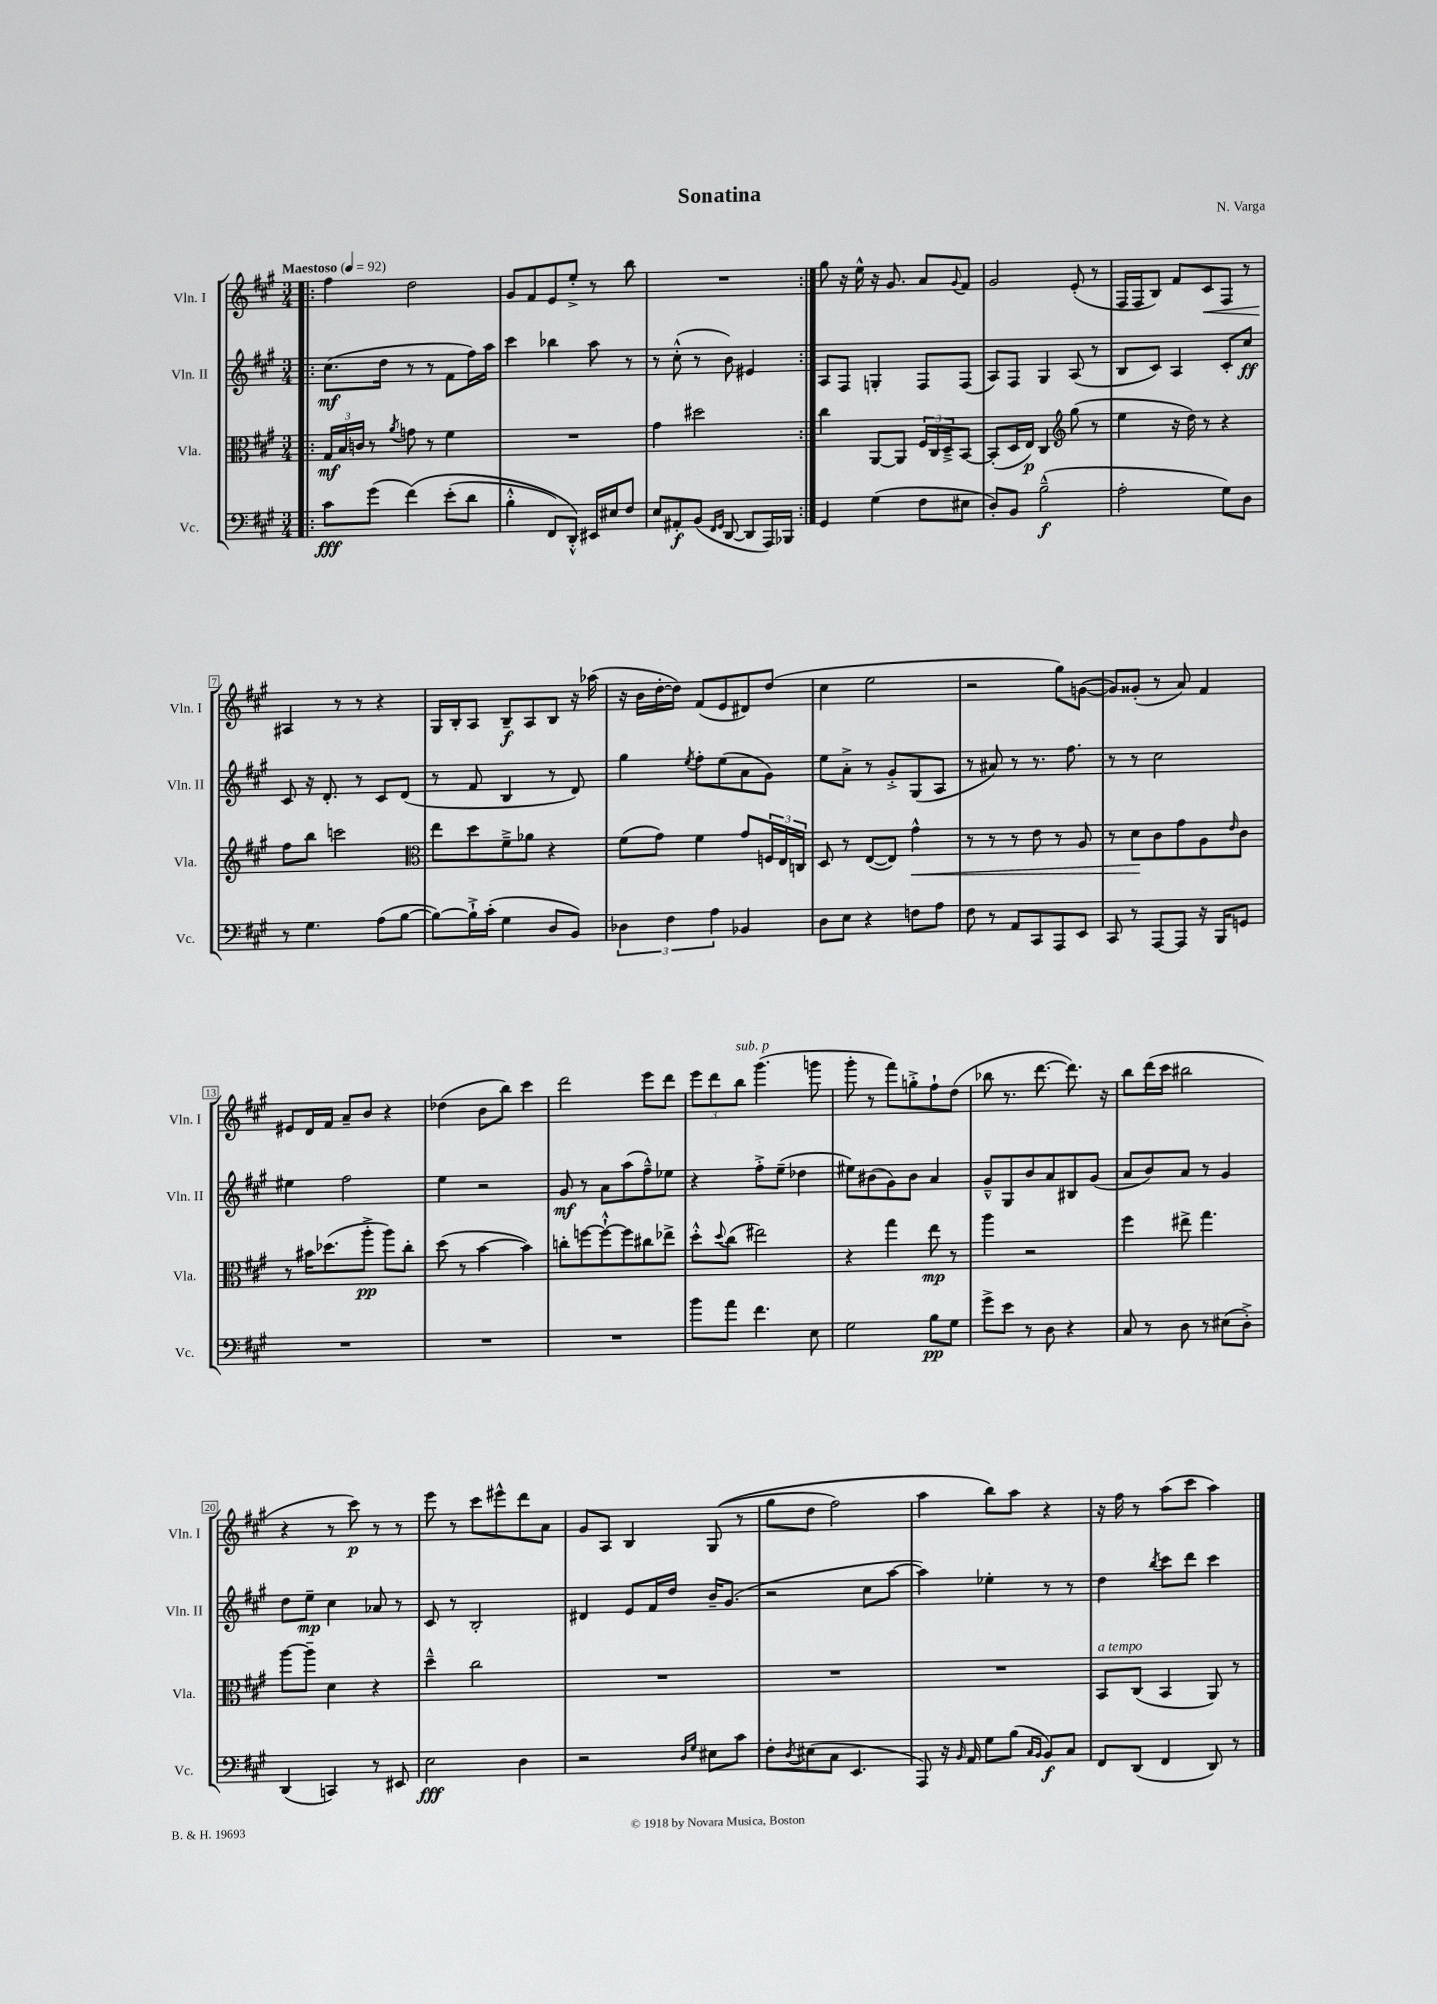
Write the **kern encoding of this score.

**kern	**kern	**kern	**kern
*staff4	*staff3	*staff2	*staff1
*clefF4	*clefC3	*clefG2	*clefG2
*k[f#c#g#]	*k[f#c#g#]	*k[f#c#g#]	*k[f#c#g#]
*M3/4	*M3/4	*M3/4	*M3/4
*MM92	*MM92	*MM92	*MM92
=!|:	=!|:	=!|:	=!|:
8c#	24G#	(8.cc#	4ff#
.	24B	.	.
.	24c	.	.
(8g#	8r	.	.
.	.	16dd	.
.	8qa	.	.
&(4f#)	8g	8r	2dd
.	8r	8r	.
(8e'	4f#	8f#	.
8d	.	16ff#)	.
.	.	16aa	.
=	=	=	=
4B'^^	2.r	4ccc#	8g#
.	.	.	8f#
8FF#)	.	4bb-	8e
8DD'^^&)	.	.	8ee'^
16EE#	.	8aa	8r
16E#	.	.	.
8F#	.	8r	8bb
=	=	=	=
8E	4g#	8r	2.r
8AA#'	.	(8cc#'^^	.
(8BB	2dd#	8r	.
16qqFF#	.	.	.
16qqGG#	.	.	.
[8DD	.	8b)	.
8DD]	.	4e#	.
16AAA)	.	.	.
16BBB-	.	.	.
=:|!	=:|!	=:|!	=:|!
4GG#	4cc#	8A	8gg#
.	.	8F#	16r
.	.	.	16ee^^
(4G#	[8AA	4G'	16r
.	.	.	8.g#
.	8AA]	.	.
8F#	24F#	8F#	8a
.	24C#	.	.
.	24D~^	.	.
.	.	.	8qqg#
8E#	[8BB	(8F#	8f#
=	=	=	=
8D')	(8BB']	8A)	2g#
8BB	16D	8F#	.
.	16E)	.	.
(2B~^^	4C#	4G#	.
*	*clefG2	*	*
.	(8gg#	(8A	(8e'
.	8r	8r	8r
=	=	=	=
2A'	4ee	8B	16F#
.	.	.	16F#
.	.	8c#)	8B)
.	16r	4A	8f#
.	16dd)	.	.
.	8r	.	8c#
8G#)	4r	8c#'	8F#
8D	.	8cc#	8r
=	=	=	=
8r	8ff#	8c#	4A#
4.G#	8bb	16r	.
.	.	8.d'	.
.	2ccc	.	8r
.	.	8r	8r
(8A	.	8c#	4r
[8B	.	(8d	.
=	=	=	=
*	*clefC3	*	*
8B_)	8ee	8r	16G#
.	.	.	16B'
16B`^]	8dd	8f#	8A
(16c#'	.	.	.
4G#	8f#~^	4B	8B~
.	8a-	.	8A
8D	4r	8r	8B
8BB)	.	8d)	16r
.	.	.	(16aa-
=	=	=	=
6D-	(8f#	4gg#	16r
.	.	.	16b
.	8g#)	.	[16dd'
6F#	.	.	.
.	.	.	16dd])
.	.	8qee	.
.	4f#	8ff#'	(8f#
6A	.	.	.
.	.	(8ee	8e
4BB-	8g#	8a	8d#)
.	24F	8g#)	(8dd
.	24E	.	.
.	24C	.	.
=	=	=	=
8D	8D	8ee	4cc#
8E	8r	8a'^	.
4r	([8E	8r	2ee
.	8E])	8g#'^	.
8F	4g#^^	(8G#	.
8A	.	8A	.
=	=	=	=
8F#	8r	8r	2r
8r	8r	8a#)	.
8AA	8r	8r	.
8CC#	8e	8.r	.
8AAA	8r	.	8gg#)
.	.	8.ff#	.
8EE	8A	.	([8g
=	=	=	=
8CC#	8r	8r	8g])
8r	8d	8r	(8g##'
[8AAA	8c#	2cc#	8r
8AAA]	8g#	.	8a)
16r	8A	.	4f#
16BBB	.	.	.
.	16qqe	.	.
8GG	8c#	.	.
=	=	=	=
2.r	8r	4ee#	8e#
.	16b#	.	16d
.	(8.dd-	.	16f#
.	.	2ff#	8a~
.	8aa'^	.	8b
.	8aa)	.	4r
.	8cc#'	.	.
=	=	=	=
2.r	(8dd	4ee	(4dd-
.	8r	.	.
.	[4b	2r	8b
.	.	.	8bb)
.	4b])	.	4ccc#
=	=	=	=
2.r	8cc'	8g#	2ddd
.	[8ff	8r	.
.	8ff`^^_	8a	.
.	8ff]	(8aa	.
.	8cc#	8ff#~^^)	8eee
.	8ee-^	8ee-	8ddd
=	=	=	=
8b	8dd'^^	4r	12eee
.	.	.	12ddd
.	8qqdd	.	.
8a	(8cc#	.	.
.	.	.	12bb
4.f#	2ee#)	8ff#'^	(4.ggg#
.	.	(8ee~	.
.	.	4dd-	.
8E	.	.	8ggg
=	=	=	=
2G#	4r	8ee#)	8ggg#'
.	.	(8b#	8r
.	4gg#	8g#)	8fff#)
.	.	8b#	8gg'^
8B	8ee	4a	8ff#`
8G#	8r	.	(8dd
=	=	=	=
8g#^	4aa	8g#~^^	8bb-
8e	.	8G#	8.r
8r	2r	8b	.
.	.	.	[8.ddd
8D	.	8a	.
4r	.	8B#	8.ddd])
.	.	(8g#	.
.	.	.	16r
=	=	=	=
8C#	4ff#	8a	8bb
8r	.	8b)	(16ddd
.	.	.	16ccc#
8D	8ee#^	8a	2bb#
8r	4.gg#	8r	.
(8E#	.	4g#	.
8D'^)	.	.	.
=	=	=	=
(4DD	[8aa	8dd	4r
.	8aa~]	8ee~	.
4CC)	4d	4cc#	8r
.	.	.	8ccc#)
8r	4r	8a-	8r
8EE#	.	8r	8r
=	=	=	=
2E	4dd~^^	8c#	8eee
.	.	8r	8r
.	2cc#	2B'	8ccc#
.	.	.	8eee#^^
4D	.	.	8ddd
.	.	.	8a
=	=	=	=
2r	2.r	4d#	8g#
.	.	.	8A
.	.	8e	4B
.	.	16f#	.
.	.	16dd	.
16qqD	.	.	.
16qqG#	.	.	.
8E#	.	16b~	&((8G#
.	.	(8.g#	.
8c#	.	.	8r
=	=	=	=
8F#'	2.r	2r	8gg#
8qD	.	.	.
(8E#	.	.	8dd
8C#	.	.	2ff#)
4.EE	.	.	.
.	.	8cc#	.
.	.	[8aa	.
=	=	=	=
8AAA)	2.r	4aa])	4aa
16r	.	.	.
16qqBB	.	.	.
16AA	.	.	.
8G#	.	4ee-'	8bb&)
(8B	.	.	8aa
16qqC#	.	.	.
16qqBB	.	.	.
8BB)	.	8r	4r
8C#	.	8r	.
=	=	=	=
8FF#	8BB	4dd	16r
.	.	.	16ff#
(8DD	(8C#	.	8r
.	.	8qbb	.
4FF#	4BB	8ccc#	(8aa
.	.	8ddd	8ccc#
8DD)	8AA)	4ccc#	4aa)
8r	8r	.	.
==	==	==	==
*-	*-	*-	*-
